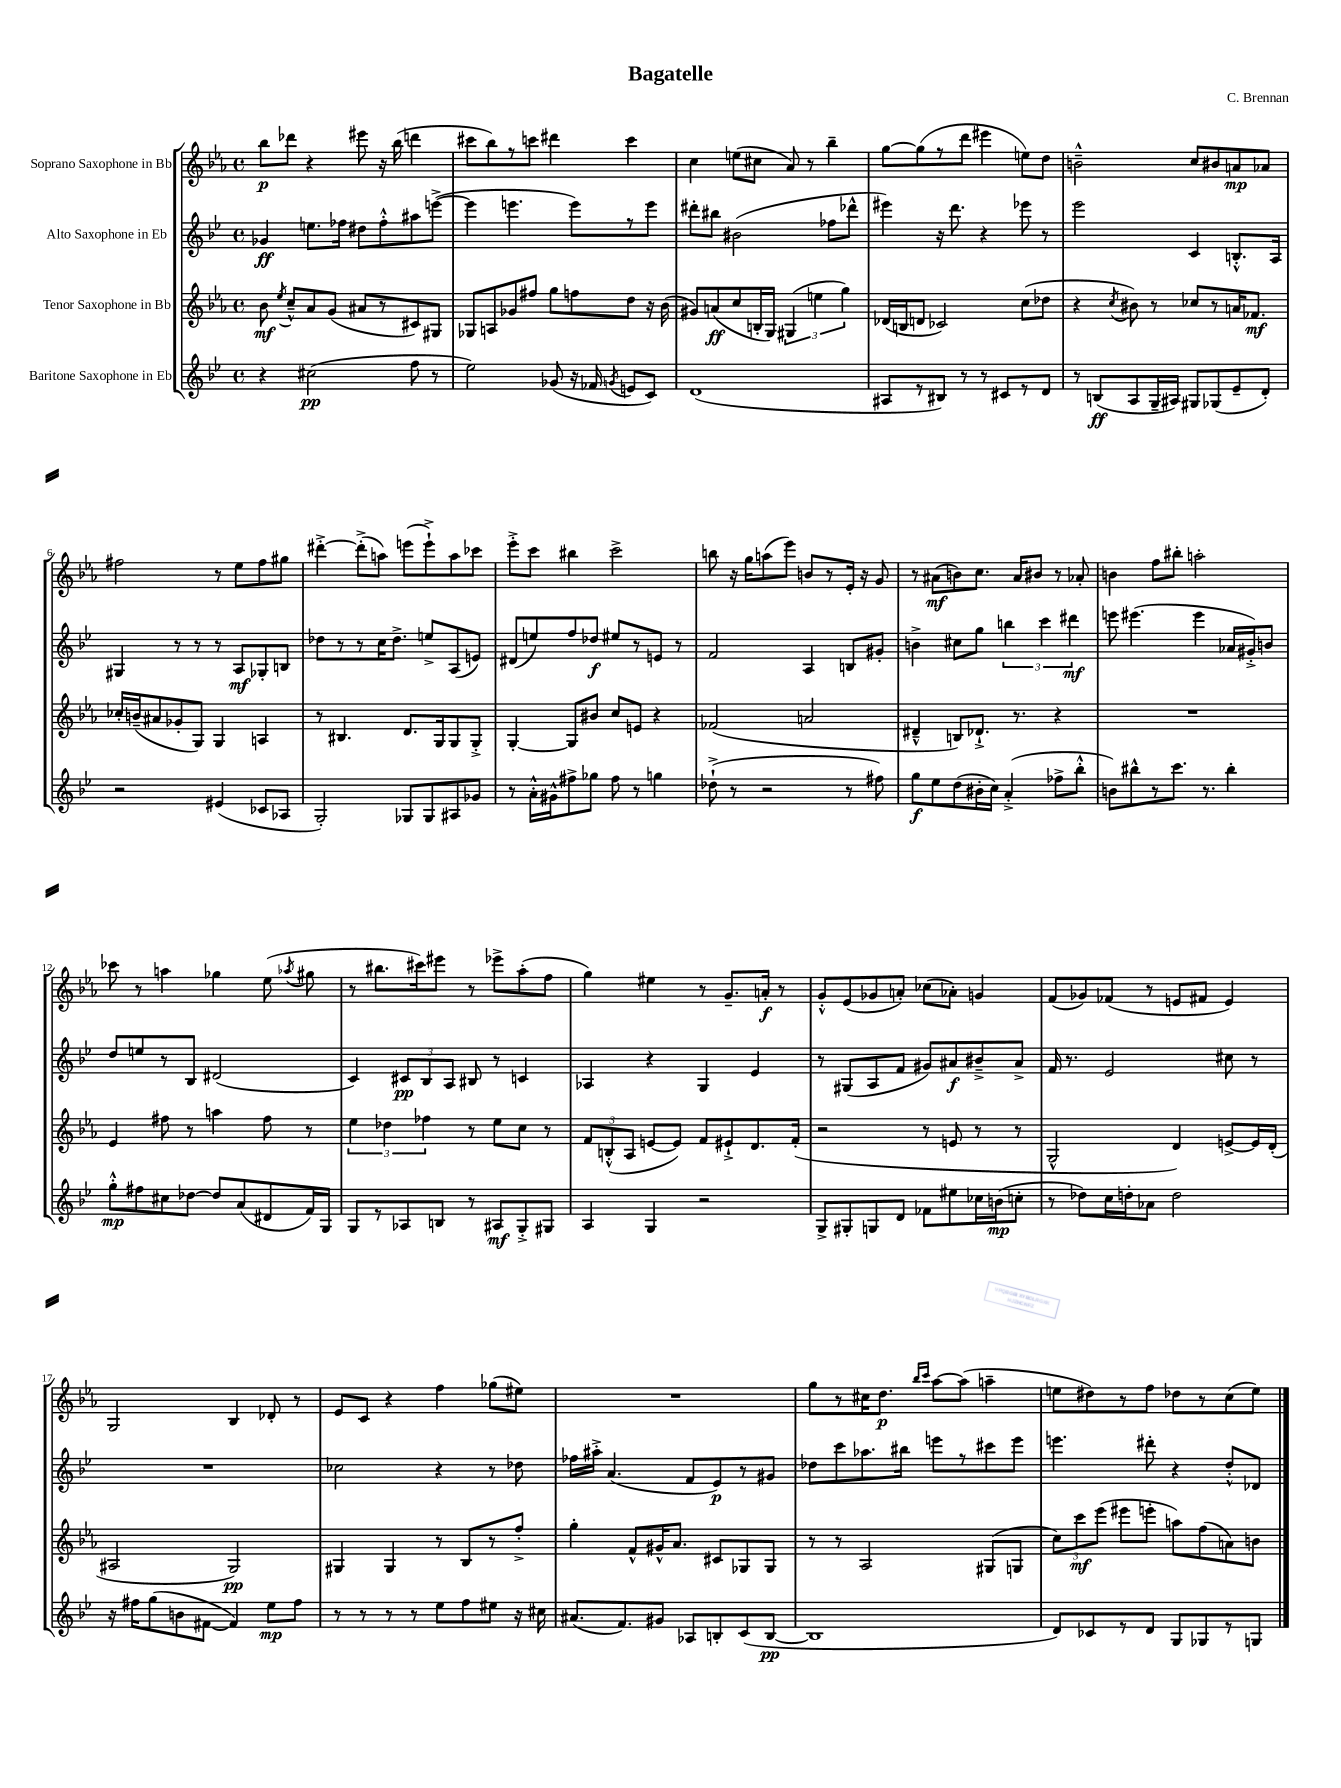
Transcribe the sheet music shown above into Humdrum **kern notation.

**kern	**dynam	**kern	**dynam	**kern	**dynam	**kern	**dynam
*part4	*part4	*part3	*part3	*part2	*part2	*part1	*part1
*staff4	*staff4	*staff3	*staff3	*staff2	*staff2	*staff1	*staff1
*I"Baritone Saxophone in Eb	*	*I"Tenor Saxophone in Bb	*	*I"Alto Saxophone in Eb	*	*I"Soprano Saxophone in Bb	*
*clefG2	*	*clefG2	*	*clefG2	*	*clefG2	*
*k[b-e-]	*	*k[b-e-a-]	*	*k[b-e-]	*	*k[b-e-a-]	*
*M4/4	*	*M4/4	*	*M4/4	*	*M4/4	*
*met(c)	*	*met(c)	*	*met(c)	*	*met(c)	*
=1	=1	=1	=1	=1	=1	=1	=1
4r	.	8b-\	mf	4g-X/	ff	8bb-\L	p
.	.	8qee-/	.	.	.	.	.
.	.	8cc~^^/L	.	.	.	8ddd-X\J	.
(2cc#X\	pp	8a-/	.	8.een\L	.	4r	.
.	.	(8g/J	.	.	.	.	.
.	.	.	.	16ff-X\Jk	.	.	.
.	.	8a#X/L	.	8dd#X\L	.	8eee#X\	.
.	.	8r	.	8ff-'^^\	.	16r	.
.	.	.	.	.	.	(16bb-\	.
8ff\	.	8c#X/)	.	8aa#X\	.	4dddn\	.
8r	.	8G#X/J	.	([8eeen^\J	.	.	.
=2	=2	=2	=2	=2	=2	=2	=2
2ee-\)	.	8G-X/L	.	4eee\]	.	8ccc#X\L	.
.	.	8An/	.	.	.	8bb-\)	.
.	.	8g-X/	.	4.eeen\	.	8r	.
.	.	8ff#X/J	.	.	.	8cccn\J	.
(8g-X/	.	8gg\L	.	.	.	4ddd#X\	.
16r	.	8ffn\	.	8eee\L)	.	.	.
16f-X/	.	.	.	.	.	.	.
8qgn/	.	.	.	.	.	.	.
8en/L	.	8dd\J	.	8r	.	4ccc\	.
8c/J)	.	16r	.	8eee\J	.	.	.
.	.	(16b-\	.	.	.	.	.
=3	=3	=3	=3	=3	=3	=3	=3
(1d	.	8g#X/L)	.	8ddd#X'\L	.	4cc\	.
.	.	(8an/	ff	8bb#X\J	.	.	.
.	.	8cc/	.	(2b#X\	.	(8een\L	.
.	.	16Bn'/L	.	.	.	8cc#X\J	.
.	.	16G/JJ)	.	.	.	.	.
.	.	(6G#X/	.	.	.	8a-/)	.
.	.	.	.	.	.	8r	.
.	.	6een\	.	.	.	.	.
.	.	.	.	8ff-X\L	.	4bb-~\	.
.	.	6gg\)	.	.	.	.	.
.	.	.	.	8ddd-X^^\J	.	.	.
=4	=4	=4	=4	=4	=4	=4	=4
8A#X/L	.	(16d-X/LL	.	4eee#X\)	.	[8gg\L	.
.	.	16Bn/J	.	.	.	.	.
8r	.	8dn/J	.	.	.	(8gg\]	.
8B#X/J)	.	2c-X/)	.	16r	.	8r	.
.	.	.	.	8.ddd\	.	.	.
8r	.	.	.	.	.	8ddd\J	.
8r	.	.	.	4r	.	4eee#X\	.
8c#X/L	.	.	.	.	.	.	.
8r	.	(8cc\L	.	8eee-X\	.	8een\L)	.
8d/J	.	8dd-X\J	.	8r	.	8dd\J	.
=5	=5	=5	=5	=5	=5	=5	=5
8r	.	4r	.	2eee-\	.	2bn~^^\	.
(8Bn/L	ff	.	.	.	.	.	.
.	.	8qcc/	.	.	.	.	.
8A/	.	8b#X\)	.	.	.	.	.
16G~/L	.	8r	.	.	.	.	.
16A#X/JJ)	.	.	.	.	.	.	.
8G#X/L	.	8cc-X/L	.	4c/	.	8cc/L	.
(8G-X/	.	8r	.	.	.	8b#X/	.
8e-~/	.	16an/K	.	8.Bn'^^/L	.	8an/	mp
.	.	8.f-X/J	mf	.	.	.	.
8d'/J)	.	.	.	.	.	8a-X/J	.
.	.	.	.	16A/Jk	.	.	.
!!LO:LB:g=z
=6	=6	=6	=6	=6	=6	=6	=6
2r	.	16cc-X'/LL	.	4G#X/	.	2ff#X\	.
.	.	(16bn~/J	.	.	.	.	.
.	.	8a#X/	.	.	.	.	.
.	.	8g-X'/	.	8r	.	.	.
.	.	8G/J)	.	8r	.	.	.
(4e#X/	.	4G/	.	8r	.	8r	.
.	.	.	.	8A/L	mf	8ee-\L	.
8c-X/L	.	4An/	.	8G-X'/	.	8ff#\	.
8A-X/J	.	.	.	8Bn/J	.	8gg#X\J	.
=7	=7	=7	=7	=7	=7	=7	=7
2G'/)	.	8r	.	8dd-X\L	.	[4ddd#X'^\	.
.	.	4.B#X/	.	8r	.	.	.
.	.	.	.	8r	.	(8ddd#'^\L]	.
.	.	.	.	16cc\K	.	8aan\J)	.
.	.	.	.	8.dd-^\J	.	.	.
8G-X/L	.	8.d/L	.	.	.	(8eeen\L	.
8G-/	.	.	.	8een^/L	.	8eee`^\)	.
.	.	16G/k	.	.	.	.	.
8A#X/	.	8G/	.	(8A/	.	8aa\	.
8g-X/J	.	8G'^/J	.	8en/J)	.	8ccc-X\J	.
=8	=8	=8	=8	=8	=8	=8	=8
8r	.	[4G'/	.	(8d#X/L	.	8eee-'^\L	.
16a'^^\LL	.	.	.	8een/)	.	8ccc\J	.
16g#X^^\J	.	.	.	.	.	.	.
8ff#X^\	.	8G/L]	.	8ff/	.	4bb#X\	.
8gg-X\J	.	8b#X/J	.	8dd-X/J	f	.	.
8ff#\	.	8cc/L	.	8ee#X/L	.	2ccc^\	.
8r	.	8en/J	.	8r	.	.	.
4ggn\	.	4r	.	8en/J	.	.	.
.	.	.	.	8r	.	.	.
=9	=9	=9	=9	=9	=9	=9	=9
(8dd-X`^\	.	(2f-X/	.	2f/	.	8bbn\	.
8r	.	.	.	.	.	16r	.
.	.	.	.	.	.	16gg\KL	.
2r	.	.	.	.	.	(8aan\	.
.	.	.	.	.	.	8eee-\J)	.
.	.	2an/	.	4A/	.	8bn/L	.
.	.	.	.	.	.	8r	.
8r	.	.	.	8Bn/L	.	16e-'/Jk	.
.	.	.	.	.	.	16r	.
8ff#X\)	.	.	.	8g#X'/J	.	8g/	.
=10	=10	=10	=10	=10	=10	=10	=10
8gg\L	f	4d#X~^^/	.	4bn^\	.	8r	.
8ee-\	.	.	.	.	.	(8a#X\L	mf
(8dd\	.	8Bn/L)	.	8cc#X\L	.	8bn\)	.
16b#X'\L	.	8.d-X`^/J	.	8gg\J	.	8.cc\J	.
16cc\JJ)	.	.	.	.	.	.	.
(4a'^/	.	.	.	6bbn\	.	.	.
.	.	8.r	.	.	.	16a#/KL	.
.	.	.	.	.	.	8b#X/J	.
.	.	.	.	6ccc\	.	.	.
8ff-X^\L	.	4r	.	.	.	8r	.
.	.	.	.	6ddd#X\	mf	.	.
8bb-'^^\J	.	.	.	.	.	8a-X'/	.
=11	=11	=11	=11	=11	=11	=11	=11
8bn\L)	.	1r	.	8eeen\	.	4bn\	.
8bb#X^^\	.	.	.	(4.eee#X\	.	.	.
8r	.	.	.	.	.	8ff\L	.
8.ccc\J	.	.	.	.	.	8bb#X'\J	.
.	.	.	.	4eee#\	.	2aan'\	.
8.r	.	.	.	.	.	.	.
4bb#'\	.	.	.	16a-X/LL	.	.	.
.	.	.	.	16g#X'^/J)	.	.	.
.	.	.	.	8bn/J	.	.	.
!!LO:LB:g=z
=12	=12	=12	=12	=12	=12	=12	=12
8gg'^^\L	mp	4e-/	.	8dd/L	.	8ccc-X\	.
8ff#X\	.	.	.	8een/	.	8r	.
8cc#X\	.	8ff#X\	.	8r	.	4aan\	.
[8dd-X\J	.	8r	.	8B-/J	.	.	.
8dd-/L]	.	4aan\	.	(2d#X/	.	4gg-X\	.
(8a/	.	.	.	.	.	.	.
8d#X/	.	8ff#\	.	.	.	(8ee-\	.
.	.	.	.	.	.	8qaa-X/	.
16f/L)	.	8r	.	.	.	8gg#X\	.
16G/JJ	.	.	.	.	.	.	.
=13	=13	=13	=13	=13	=13	=13	=13
8G/L	.	6ee-\	.	4c/)	.	8r	.
8r	.	.	.	.	.	8.bb#X\L	.
.	.	6dd-X\	.	.	.	.	.
8A-X/	.	.	.	12c#X/L	pp	.	.
.	.	.	.	.	.	16ccc#X\k)	.
.	.	6ff-X\	.	12B-/	.	.	.
8Bn/J	.	.	.	.	.	8eee#X\J	.
.	.	.	.	12A/J	.	.	.
8r	.	8r	.	8B#X/	.	8r	.
8A#X/L	mf	8ee-\L	.	8r	.	8eee-X^\L	.
8G'^/	.	8cc\J	.	4cn/	.	(8aa-'\	.
8G#X/J	.	8r	.	.	.	8ff\J	.
=14	=14	=14	=14	=14	=14	=14	=14
4A/	.	12f/L	.	4A-X/	.	4gg\)	.
.	.	(12Bn'^^/	.	.	.	.	.
.	.	12A-/J	.	.	.	.	.
4G/	.	[8en/L	.	4r	.	4ee#X\	.
.	.	8e/J])	.	.	.	.	.
2r	.	8f/L	.	4G/	.	8r	.
.	.	8e#X`^/	.	.	.	8.g~/L	.
.	.	8.d/	.	4e-/	.	.	.
.	.	.	.	.	.	16an'/Jk	f
.	.	.	.	.	.	8r	.
.	.	(16f'/Jk	.	.	.	.	.
=15	=15	=15	=15	=15	=15	=15	=15
8G^/L	.	2r	.	8r	.	8g'^^/L	.
8G#X'/	.	.	.	(8G#X/L	.	(8e-/	.
8Gn/	.	.	.	8A/	.	8g-X/	.
8d/J	.	.	.	8f/J	.	8an'/J)	.
8f-X\L	.	8r	.	8g#X/L)	.	(8cc-X\L	.
8ee#X\	.	8en/	.	8a#X/	f	8a-X'\J)	.
16cc-X\L	.	8r	.	8b#X~^/	.	4gn/	.
(16bn\J	mp	.	.	.	.	.	.
8ccn'\J	.	8r	.	8a#^/J	.	.	.
=16	=16	=16	=16	=16	=16	=16	=16
8r	.	2G^^/	.	16f/	.	(8f/L	.
.	.	.	.	8.r	.	.	.
8dd-X\L)	.	.	.	.	.	8g-X/)	.
16cc\L	.	.	.	2e-/	.	(8f-X/J	.
16ddn'\J	.	.	.	.	.	.	.
8a-X\J	.	.	.	.	.	8r	.
2dd\	.	4d/)	.	.	.	8en/L	.
.	.	.	.	.	.	8f#X/J	.
.	.	[8en^/L	.	8cc#X\	.	4e/)	.
.	.	16e/L]	.	8r	.	.	.
.	.	(16d'/JJ	.	.	.	.	.
!!LO:LB:g=z
=17	=17	=17	=17	=17	=17	=17	=17
16r	.	2A#X/	.	1r	.	2G/	.
16ff#X\KL	.	.	.	.	.	.	.
(8gg\	.	.	.	.	.	.	.
8bn\	.	.	.	.	.	.	.
[8f#X\J	.	.	.	.	.	.	.
4f#/])	.	2G/)	pp	.	.	4B-/	.
8ee-\L	mp	.	.	.	.	8d-X'/	.
8ff#\J	.	.	.	.	.	8r	.
=18	=18	=18	=18	=18	=18	=18	=18
8r	.	4G#X/	.	2cc-X\	.	8e-/L	.
8r	.	.	.	.	.	8c/J	.
8r	.	4G#/	.	.	.	4r	.
8r	.	.	.	.	.	.	.
8ee-\L	.	8r	.	4r	.	4ff\	.
8ff\	.	8B-/L	.	.	.	.	.
8ee#X\J	.	8r	.	8r	.	(8gg-X\L	.
16r	.	8ff'^/J	.	8dd-X\	.	8ee#X\J)	.
16cc#X\	.	.	.	.	.	.	.
=19	=19	=19	=19	=19	=19	=19	=19
(8.a#X/L	.	4gg'\	.	16ff-X\LL	.	1r	.
.	.	.	.	16aa#X'^\JJ	.	.	.
.	.	.	.	(4.a/	.	.	.
8.f/)	.	.	.	.	.	.	.
.	.	8f^^/L	.	.	.	.	.
8g#X/J	.	16g#X^^/K	.	.	.	.	.
.	.	8.a-/J	.	.	.	.	.
8A-X/L	.	.	.	8f/L	.	.	.
8Bn'/	.	8c#X/L	.	8e-/)	p	.	.
(8c/	.	8G-X/	.	8r	.	.	.
[8B/J	pp	8G-/J	.	8g#X/J	.	.	.
=20	=20	=20	=20	=20	=20	=20	=20
1B]	.	8r	.	8dd-X\L	.	8gg\L	.
.	.	8r	.	8ccc\	.	8r	.
.	.	2A-/	.	8.aa-X\	.	16cc#X\K	.
.	.	.	.	.	.	8.dd\J	p
.	.	.	.	16bb#X\Jk	.	.	.
.	.	.	.	.	.	16qqbb-/LL	.
.	.	.	.	.	.	16qqccc/JJ	.
.	.	.	.	8eeen\L	.	[8aa-\L	.
.	.	.	.	8r	.	(8aa-\J]	.
.	.	(8G#X/L	.	8ccc#X\	.	4aan~\	.
.	.	8Gn/J	.	8eee\J	.	.	.
=21	=21	=21	=21	=21	=21	=21	=21
8d/L)	.	12cc\L)	.	4.eeen\	.	8een\L	.
.	.	12ccc\	mf	.	.	.	.
8c-X/	.	.	.	.	.	8dd#X\)	.
.	.	(12eee-\J	.	.	.	.	.
8r	.	8eee#X\L	.	.	.	8r	.
8d/J	.	8eeen'\J	.	8ddd#X'\	.	8ff\J	.
8G/L	.	8aan\L)	.	4r	.	8dd-X\L	.
8G-X/	.	(8ff\	.	.	.	8r	.
8r	.	8an\)	.	8dd'^^/L	.	(8cc\	.
8Gn/J	.	8bn\J	.	8d-X/J	.	8ee\J)	.
==	==	==	==	==	==	==	==
*-	*-	*-	*-	*-	*-	*-	*-
